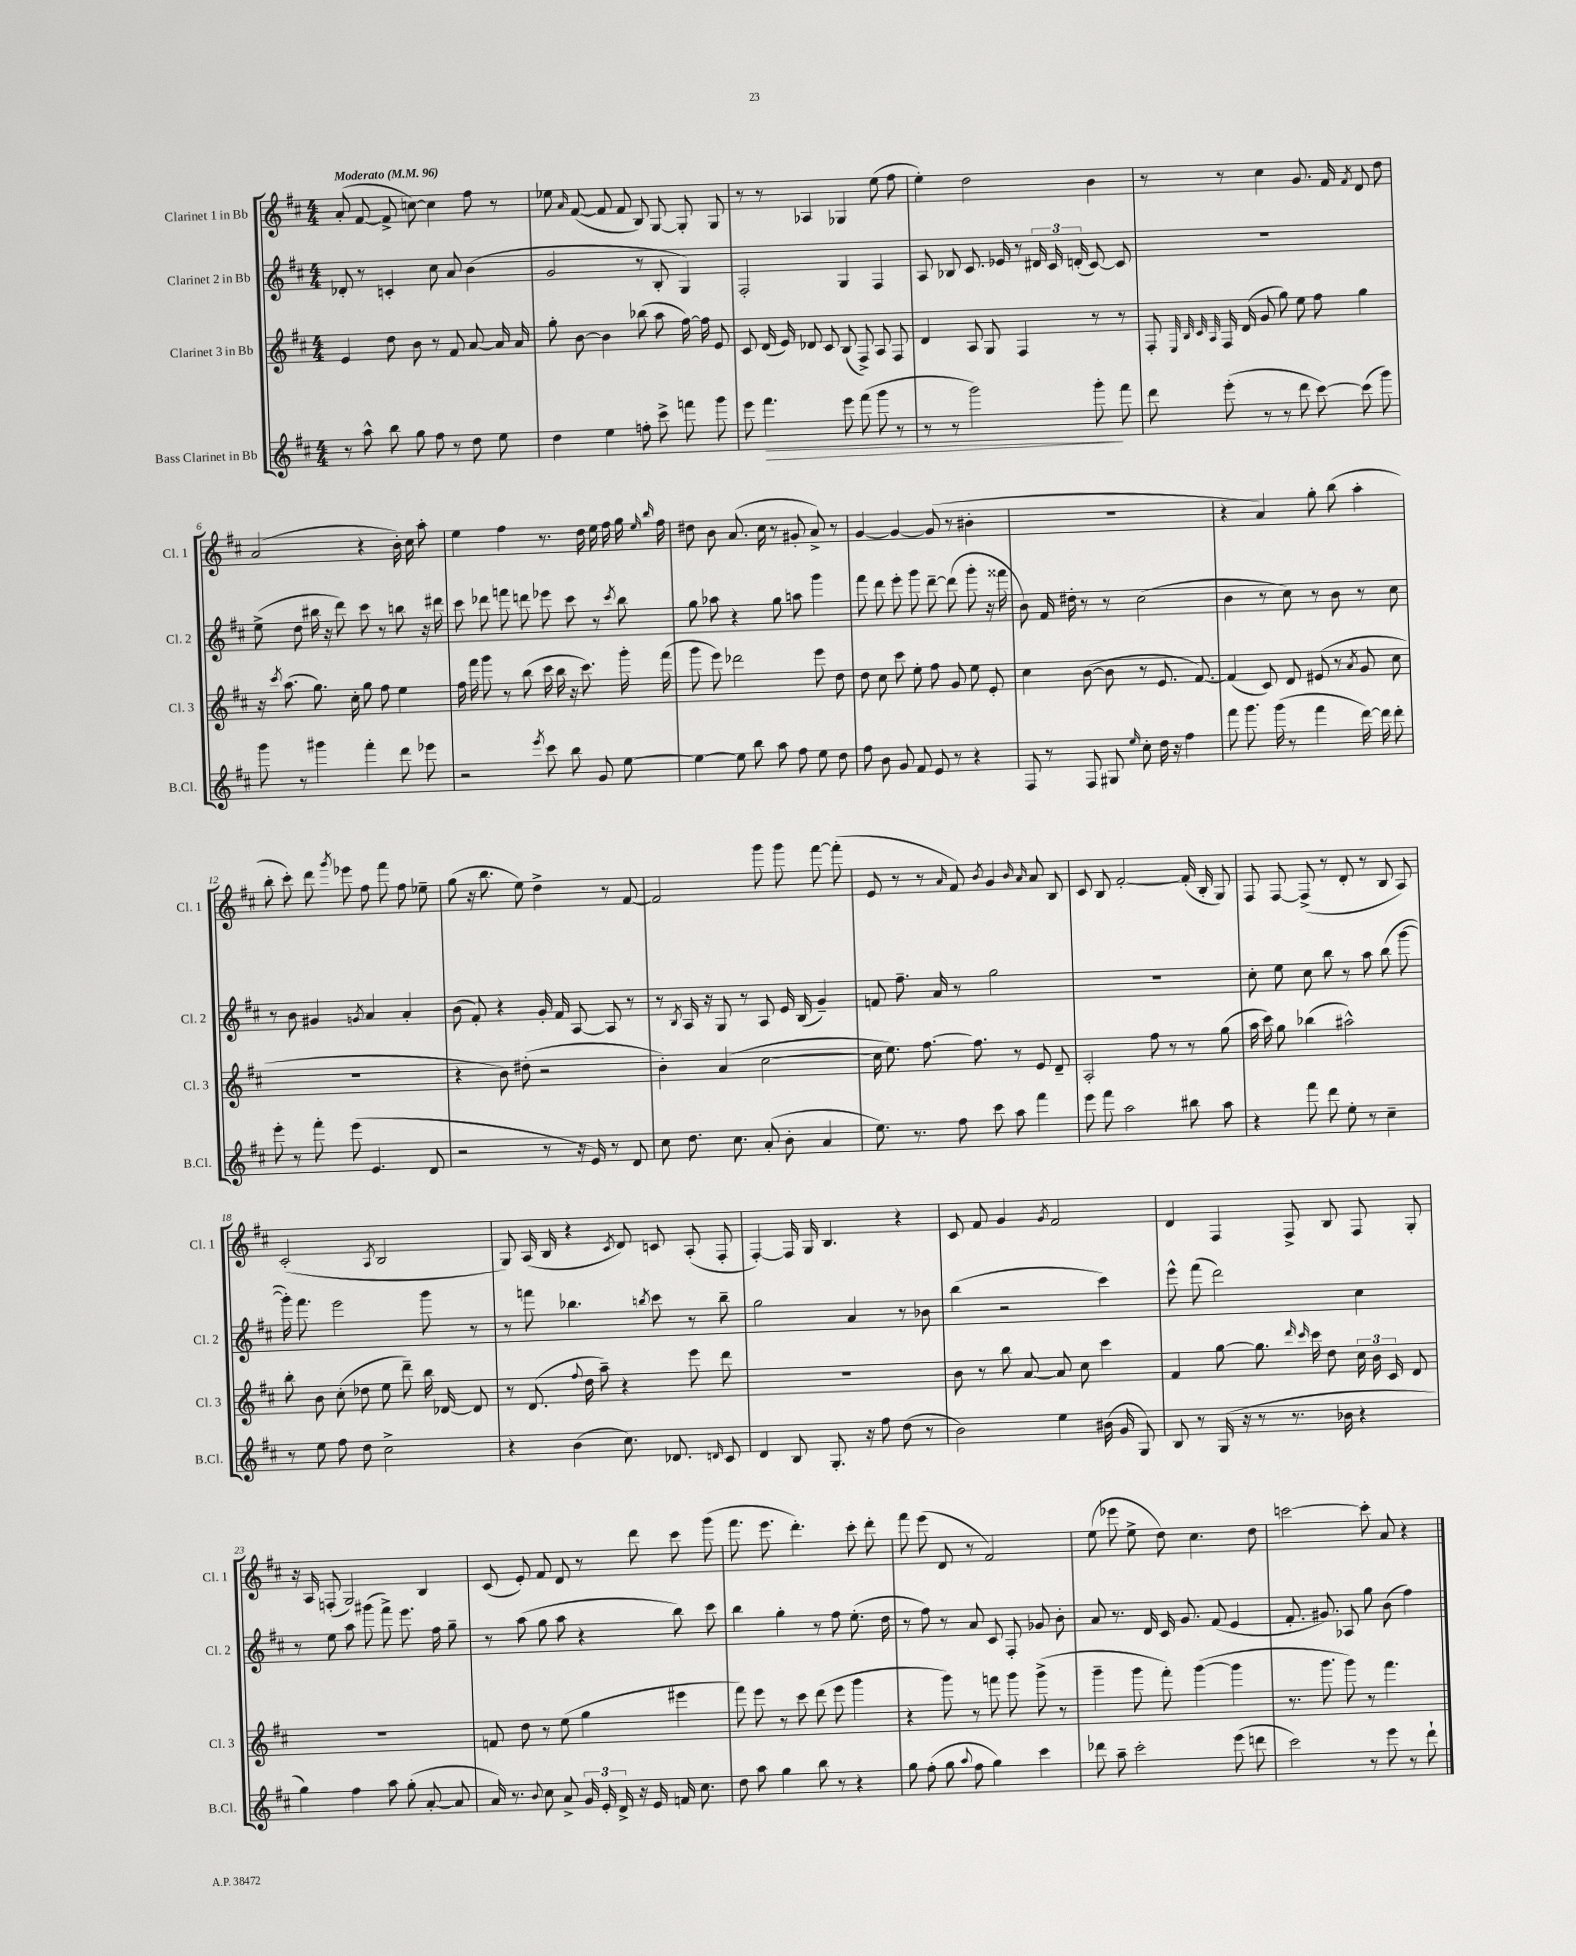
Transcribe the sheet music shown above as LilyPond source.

<<
\new StaffGroup <<
\new Staff = "s0" \with { instrumentName = "Clarinet 1 in Bb" shortInstrumentName = "Cl. 1" } {
    \clef treble \key d \major \numericTimeSignature \time 4/4 \tempo "Moderato" 4 = 96
    \autoBeamOff a'8-.( fis'8~ fis'8-> c''8~) c''4 fis''8 r8 |
    ees''8 \grace { a'16 } fis'8~( fis'8 fis'8 b8) g8~ g8-. g8 |
    r8 r8 aes4 ges4 e''8( fis''8 |
    e''4-.) d''2 b'4 |
    r8 r8 cis''4 g'8. fis'16 \acciaccatura { fis'8 } d'8 d''8 |
    a'2( r4 b'16-.) cis''16 a''8-. |
    e''4 fis''4 r8. d''16 e''16 fis''16 g''16 \grace { e''16 b''16 } fis''16 |
    dis''8 b'8 a'8.( cis''16 r8 gis'8-. a'8->) r8 |
    g'4~ g'4~ g'8( r8 bis'4-. |
    R1 |
    r4 a'4) g''8-. b''8( a''4-. |
    b''8-. cis'''8-.) d'''8 \acciaccatura { g'''8 } ees'''8 fis''8 fis'''8 fis''8 ees''8-- |
    g''8( r16 b''8. e''8) d''4-> r8 fis'8~ |
    fis'2 g'''8 g'''8 fis'''8~ fis'''8-.( |
    e'8 r8 r8 \grace { a'16 } fis'8) \acciaccatura { b'8 } g'4 \grace { b'16 a'16 } a'8 b8 |
    cis'8 b8 fis'2~-. fis'16-.( b16-. g8) |
    fis8 fis8~ fis8->( r8 d'8-. r8 b8 a8) |
    cis'2-.( \acciaccatura { a8 } b2 |
    g8) a16( b16 r4 \acciaccatura { cis'8 } d'8) c'8 a8-.( fis8-. |
    fis4~-.) fis16 g16 b4. r4 |
    cis'8 fis'8 g'4 \acciaccatura { g'8 } fis'2 |
    d'4 fis4 fis8-> b8 fis8 g8-. |
    r16 a16 f8-.( g2) b4 |
    cis'8( e'8-.) fis'8 d'8 r8 d'''8 cis'''8 g'''8( |
    fis'''8. e'''8. d'''4.-.) cis'''8-. d'''8-. |
    fis'''8 e'''8( d'8 r8 fis'2) |
    e''8( ees'''8 e''8-> d''8) cis''4. d''8 |
    c'''2~ c'''8-. a'8 r4 \bar "|." |
}
\new Staff = "s1" \with { instrumentName = "Clarinet 2 in Bb" shortInstrumentName = "Cl. 2" } {
    \clef treble \key d \major \numericTimeSignature \time 4/4
    \autoBeamOff des'8-. r8 c'4-. cis''8 a'8 b'4( |
    g'2 r8 b8-. g4) |
    fis2-. g4 fis4 |
    a8 bes8 cis'8. ees'16 r8 \tuplet 3/2 { dis'16 cis'16 d'16-.( } cis'8~) cis'8 |
    R1 |
    e''8->( d''8 bis''16 r16 d'''8) cis'''8 r8 b''8 r16 dis'''16 |
    cis'''8 des'''8 f'''8 d'''8 ees'''8 cis'''8 r8 \acciaccatura { cis'''8 } b''8 |
    g''8 aes''8 r4 g''8 a''8 g'''4 |
    fis'''8 d'''8 e'''8-. g'''8 d'''8~-- d'''8( g'''8-. r16 fisis'''16 |
    b'8) fis'16 dis''16-. r8 r8 cis''2( |
    b'4 r8 cis''8) r8 b'8 r8 cis''8 |
    r8 b'8 gis'4 \acciaccatura { g'8 } a'4 a'4-. |
    b'8( fis'8-.) r4 g'16-. fis'16 a8~ a8 r8 |
    r8 \acciaccatura { b8 } a16 r16 g8 r8 a8 e'16 b16( g'4--) |
    f'8 fis''8.-- a'16 r8 g''2 |
    R1 |
    cis''8-. e''8 cis''8 b''8 r8 a''8 b''8( g'''8~ |
    g'''16-.) fis'''8. e'''2 g'''8 r8 |
    r8 f'''8 bes''4. \acciaccatura { b''8 } cis'''8 r8 b''8-- |
    g''2 a'4 r8 bes'8 |
    b''4( r2 cis'''4) |
    e'''8-^ fis'''8( d'''2) cis''4 |
    r8 e''8 a''8 gis'''8( fis'''8->) e'''8. fis''16 g''8-- |
    r8 a''8( g''8 a''8 r4 b''8) cis'''8 |
    b''4 g''4-. r8 fis''8 e''8.-.( d''16 |
    r8 fis''8) r8 a'8 cis'8 fis8-. ges'8 b'8-. |
    a'8 r8. d'16 cis'16 g'8. fis'8( e'4 |
    fis'8.-. gis'8.) aes8 g''8 b'8( fis''4) \bar "|." |
}
\new Staff = "s2" \with { instrumentName = "Clarinet 3 in Bb" shortInstrumentName = "Cl. 3" } {
    \clef treble \key d \major \numericTimeSignature \time 4/4
    \autoBeamOff e'4 d''8 b'8 r8 fis'8 a'8~ a'16 a'16 |
    g''8-. b'8~ b'4 bes''8( a''8 fis''16~) fis''16 e'8 |
    cis'8 d'16( e'16) des'8 cis'8 b8( fis8->) a8 fis8 |
    d'4 a8 g8 fis4 r8 r8 |
    fis8-. \grace { e32 b32 cis'32 a32 } fis16 d'16( g'8 g''8) e''8 fis''8 g''4 |
    r16 \acciaccatura { cis'''8 } a''8.( g''8.) cis''16-. g''8 fis''8 e''4 |
    fis''16 fis'''16 g'''8 r8 b''8( cis'''16 b''16 r16 cis'''8.) g'''16-. fis'''16( |
    g'''8 e'''8) des'''2 e'''8 d''8 |
    d''8 cis''8 cis'''8 e''8-. fis''8 g'8 e''8 e'8-. |
    cis''4 b'8~( b'8 r8 e'8. fis'8.~) |
    fis'4( cis'8) d'8 eis'8( r8 \acciaccatura { a'8 } g'8 cis''8 |
    R1 |
    r4 b'8) dis''8-.( r2 |
    b'4-.) a'4( cis''2~ |
    cis''16 e''8.) fis''8.~ fis''8. r8 e'8 d'8-- |
    a2-. fis''8 r8 r8 g''8( |
    a''16 cis'''16) g''8 bes''4( ais''2-^) |
    b''8-. b'8 cis''8-.( des''8 e''8 d'''8--) b''16 des'16~ des'8 |
    r8 d'8.( \appoggiatura { fis''8 } d''16 a''8--) r4 e'''8 d'''8 |
    R1 |
    b'8 r8 b''8 a'8~ a'8 cis''8 cis'''4 |
    fis'4 g''8~ g''8. \grace { d'''16 cis'''16 } cis'''16 d''8 \tuplet 3/2 { cis''16 b'16 cis'16 } d'8 |
    R1 |
    f'8 d''8 r8 e''8( g''4 eis'''4 |
    fis'''8) e'''8 r8 cis'''8 d'''8( e'''8 g'''4 |
    r4 g'''8) r8 f'''8 g'''8 g'''8->( r8 |
    g'''4-- g'''8 fis'''8-.) g'''4~( g'''4 |
    r8. g'''8. g'''8) r8 fis'''4. \bar "|." |
}
\new Staff = "s3" \with { instrumentName = "Bass Clarinet in Bb" shortInstrumentName = "B.Cl." } {
    \clef treble \key d \major \numericTimeSignature \time 4/4
    \autoBeamOff r8 a''8-^ b''8 g''8 fis''8 r8 d''8 e''8 |
    d''4 e''4 f''8-. cis'''8-> f'''8 g'''8 |
    e'''8 fis'''4.\> e'''8 fis'''8( g'''8 r8 |
    r8 r8 g'''2) g'''8-.\! fis'''8 |
    d'''8 e'''8-.( r8 r8 d'''8 cis'''8~) cis'''8( g'''8) |
    g'''8 r8 gis'''4 fis'''4-. d'''8 ees'''8 |
    r2 \acciaccatura { e'''8 } cis'''8 b''8 g'8 e''8~ |
    e''4~ e''8 b''8 a''8 fis''8 e''8 d''8 |
    fis''8 b'8 g'8 fis'8 e'8 r8 r4 |
    fis8 r8 fis8 gis8 \grace { e''16 } cis''8-. d''16 r16 fis''4 |
    fis'''8 g'''8. g'''16( r8 fis'''4 d'''16~) d'''16 d'''8-. |
    e'''8-. r8 fis'''8-. e'''8( e'4. d'8 |
    r2 r8 r16 e'16) r8 d'8 |
    cis''8 d''8. cis''8. a'8-.( b'8-. a'4 |
    e''8.) r8. fis''8 cis'''8 a''8 fis'''4 |
    e'''8 fis'''8 a''2 bis''8 a''8 |
    r4 fis'''8 d'''8 e''8-. r8 cis''4-- |
    r8 e''8 fis''8 d''8 cis''2-> |
    r4 b'4( cis''8.) des'8. \grace { d'16 } cis'8 |
    d'4 b8 g8.-. r16 fis''8 d''8( r8 |
    b'2) e''4 bis'16( g'16 g8) |
    b8 r8 g16( r16 r8 r8. bes'16 r4 |
    g''4) fis''4 a''8 g''8-.( a'8~-. a'8 |
    a'16) r8. \appoggiatura { b'8 } cis''8 a'8-> \tuplet 3/2 { g'16 e'16-. d'16-> } r16 e'16 f'16 cis''8. |
    d''8 a''8 g''4 b''8 r8 r4 |
    g''8 fis''8-.( g''8 \appoggiatura { a''8 } fis''8 g''4) cis'''4 |
    des'''8 a''8-- cis'''2-. e'''8( d'''8 |
    cis'''2) r8 e'''8 r8 d'''8-! \bar "|." |
}
>>
>>
